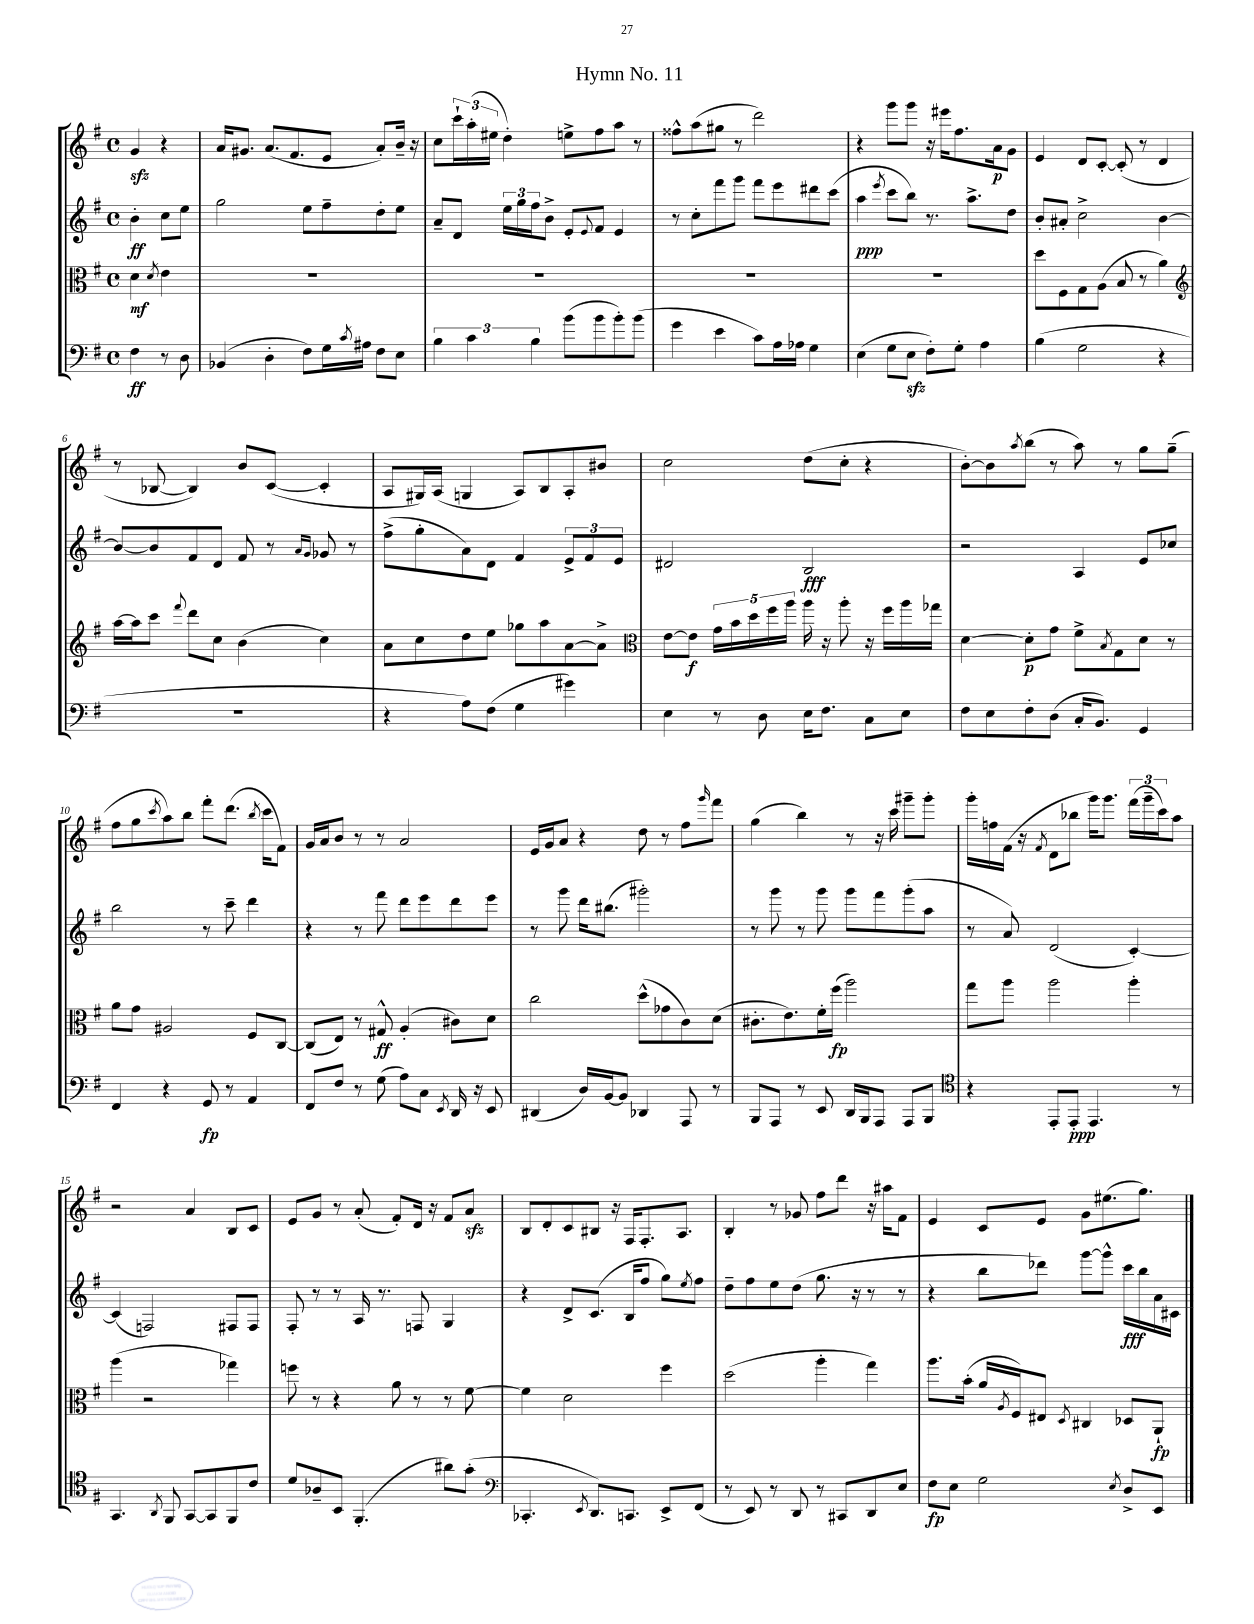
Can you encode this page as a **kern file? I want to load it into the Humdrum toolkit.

**kern	**dynam	**kern	**dynam	**kern	**dynam	**kern	**dynam
*part4	*part4	*part3	*part3	*part2	*part2	*part1	*part1
*staff4	*staff4	*staff3	*staff3	*staff2	*staff2	*staff1	*staff1
*clefF4	*	*clefC3	*	*clefG2	*	*clefG2	*
*k[f#]	*	*k[f#]	*	*k[f#]	*	*k[f#]	*
*M4/4	*	*M4/4	*	*M4/4	*	*M4/4	*
*met(c)	*	*met(c)	*	*met(c)	*	*met(c)	*
=	=	=	=	=	=	=	=
4F#\	ff	4d\	mf	4b'\	ff	4gzz/	.
.	.	8qd/	.	.	.	.	.
8r	.	4e\	.	8cc\L	.	4r	.
8D\	.	.	.	8ee\J	.	.	.
=1	=1	=1	=1	=1	=1	=1	=1
(4BB-X/	.	1r	.	2gg\	.	16a/KL	.
.	.	.	.	.	.	8.g#X/J	.
4D'\	.	.	.	.	.	(8.a/L	.
.	.	.	.	.	.	8.f#/	.
8F#\L)	.	.	.	8ee\L	.	.	.
16G\L	.	.	.	8ff#~\	.	8e/J	.
8qc/	.	.	.	.	.	.	.
16A#X\JJ	.	.	.	.	.	.	.
8F#\L	.	.	.	8dd'\	.	8a'/L)	.
8E\J	.	.	.	8ee\J	.	16b~/Jk	.
.	.	.	.	.	.	16r	.
=2	=2	=2	=2	=2	=2	=2	=2
6B\	.	1r	.	8a~/L	.	8cc\L	.
.	.	.	.	8d/J	.	24ccc`\L	.
6c\	.	.	.	.	.	(24aa'\	.
.	.	.	.	.	.	24ee#X\JJ	.
.	.	.	.	24ee\LL	.	4dd'\)	.
.	.	.	.	24gg\	.	.	.
6B\	.	.	.	24ff#\J	.	.	.
.	.	.	.	8b^\J	.	.	.
(8b\L	.	.	.	8e'/L	.	8een^\L	.
.	.	.	.	8qqe/	.	.	.
8b\	.	.	.	8f#/J	.	8ff#\	.
8b'\)	.	.	.	4e/	.	8aa\J	.
(8b\J	.	.	.	.	.	8r	.
=3	=3	=3	=3	=3	=3	=3	=3
4g\	.	1r	.	8r	.	8ff##X^^\L	.
.	.	.	.	8cc'\L	.	(8aa\	.
4e\	.	.	.	8fff#\	.	8gg#X\J	.
.	.	.	.	8ggg\J	.	8r	.
8c\L)	.	.	.	8fff#\L	.	2ddd\)	.
16A\L	.	.	.	8eee\	.	.	.
16A-X\JJ	.	.	.	.	.	.	.
4G\	.	.	.	8ddd#X\	.	.	.
.	.	.	.	(8ccc\J	.	.	.
=4	=4	=4	=4	=4	=4	=4	=4
(4E\	.	1r	.	4aa\	ppp	4r	.
.	.	.	.	8qeee/	.	.	.
8G\L	.	.	.	8ccc\L	.	8ggg\L	.
8Ezz\J	.	.	.	8bb\J)	.	8ggg\J	.
8F#'\L)	.	.	.	8.r	.	16r	.
.	.	.	.	.	.	16eee#X\KL	.
8G'\J	.	.	.	.	.	8.ff#\	.
.	.	.	.	8.aa^\L	.	.	.
4A\	.	.	.	.	.	.	.
.	.	.	.	.	.	16a\k	p
.	.	.	.	8dd\J	.	8g\J	.
=5	=5	=5	=5	=5	=5	=5	=5
(4B\	.	8dd\L	.	8b'/L	.	4e/	.
.	.	8F#\	.	8a#X'/J	.	.	.
2G\	.	8G\	.	2cc^\	.	8d/L	.
.	.	(8A\J	.	.	.	[8c'/J	.
.	.	8B/	.	.	.	(8c'/]	.
.	.	8r	.	.	.	8r	.
4r	.	4a\)	.	[4b\	.	4d/	.
!!LO:LB:g=z
=6	=6	=6	=6	=6	=6	=6	=6
*	*	*clefG2	*	*	*	*	*
1r	.	[16aa\LL	.	8b/L_	.	8r	.
.	.	16aa\J]	.	.	.	.	.
.	.	8ccc\J	.	8b/]	.	[8B-X/	.
.	.	8qqfff#/	.	.	.	.	.
.	.	8ddd\L	.	8f#/	.	4B-/])	.
.	.	8cc\J	.	8d/J	.	.	.
.	.	(4b\	.	8f#/	.	8b/L	.
.	.	.	.	8r	.	([8c/J	.
.	.	.	.	16qqa/LL	.	.	.
.	.	.	.	16qqg/JJ	.	.	.
.	.	4cc\)	.	8g-X/	.	4c'/]	.
.	.	.	.	8r	.	.	.
=7	=7	=7	=7	=7	=7	=7	=7
4r	.	8a\L	.	(8ff#^\L	.	8A/L	.
.	.	8cc\	.	8gg'\	.	16G#X/L)	.
.	.	.	.	.	.	(16A/JJ	.
8A\L)	.	8dd\	.	8a\)	.	4Gn/	.
(8F#\J	.	8ee\J	.	8d\J	.	.	.
4G\	.	8gg-X\L	.	4f#/	.	8A/L)	.
.	.	8aa\	.	.	.	8B/	.
4g#X\)	.	[8a\	.	12e^/L	.	8A'/	.
.	.	.	.	12f#/	.	.	.
.	.	8a^\J]	.	.	.	8b#X/J	.
.	.	.	.	12e/J	.	.	.
=8	=8	=8	=8	=8	=8	=8	=8
*	*	*clefC3	*	*	*	*	*
4E\	.	[8e\L	.	2d#X/	.	2cc\	.
.	.	8e\J]	f	.	.	.	.
8r	.	20g\LL	.	.	.	.	.
.	.	20b\	.	.	.	.	.
.	.	20dd\	.	.	.	.	.
8D\	.	.	.	.	.	.	.
.	.	20ff#\	.	.	.	.	.
.	.	20aa\JJ	.	.	.	.	.
16E\KL	.	16aa\	.	2B/	fff	(8dd\L	.
8.F#\J	.	16r	.	.	.	.	.
.	.	8aa'\	.	.	.	8cc'\J	.
8C\L	.	16r	.	.	.	4r	.
.	.	16ff#\LL	.	.	.	.	.
8E\J	.	16aa\	.	.	.	.	.
.	.	16gg-X\JJ	.	.	.	.	.
=9	=9	=9	=9	=9	=9	=9	=9
8F#\L	.	[4d\	.	2r	.	[8b'\L)	.
8E\	.	.	.	.	.	8b\]	.
.	.	.	.	.	.	8qaa/	.
8F#'\	.	8d'\L]	p	.	.	(8bb\J	.
(8D\J	.	8g\J	.	.	.	8r	.
16C'/KL	.	8f#^\L	.	4A/	.	8aa\)	.
8.BB/J)	.	.	.	.	.	.	.
.	.	8qB/	.	.	.	.	.
.	.	8G\	.	.	.	8r	.
4GG/	.	8d\J	.	8e/L	.	8gg\L	.
.	.	8r	.	8cc-X/J	.	(8gg~\J	.
!!LO:LB:g=z
=10	=10	=10	=10	=10	=10	=10	=10
4FF#/	.	8a\L	.	2bb\	.	8ff#\L	.
.	.	8g\J	.	.	.	8gg\	.
.	.	.	.	.	.	8qccc/	.
4r	.	2A#X/	.	.	.	8aa\)	.
.	.	.	.	.	.	8bb\J	.
8GG/	fp	.	.	8r	.	8fff#'\L	.
8r	.	.	.	8ccc~\	.	(8.ddd\J	.
4AA/	.	8F#/L	.	4ddd\	.	.	.
.	.	.	.	.	.	8qbb/	.
.	.	.	.	.	.	16ccc\KL	.
.	.	[8C/J	.	.	.	8f#\J)	.
=11	=11	=11	=11	=11	=11	=11	=11
8FF#/L	.	(8C/L]	.	4r	.	16g/LL	.
.	.	.	.	.	.	16a/J	.
8F#/J	.	8E/J)	.	.	.	8b/J	.
8r	.	8r	.	8r	.	8r	.
(8G\	.	8G#X^^/	ff	8fff#\	.	8r	.
8A\L)	.	(4A'/	.	8ddd\L	.	2a/	.
8C\J	.	.	.	8eee\	.	.	.
8qEE/	.	.	.	.	.	.	.
16DD/	.	8c#X\L)	.	8ddd\	.	.	.
16r	.	.	.	.	.	.	.
8EE/	.	8d\J	.	8eee\J	.	.	.
=12	=12	=12	=12	=12	=12	=12	=12
(4DD#X/	.	2cc\	.	8r	.	16e/LL	.
.	.	.	.	.	.	16g/J	.
.	.	.	.	8ggg\	.	8a/J	.
16D/LL)	.	.	.	16ddd\KL	.	4r	.
[16BB/J	.	.	.	(8.bb#X\J	.	.	.
8BB/J]	.	.	.	.	.	.	.
4DD-X/	.	(8dd^^\L	.	2ggg#X'\)	.	8dd\	.
.	.	8g-X\	.	.	.	8r	.
8AAA/	.	8c\)	.	.	.	8ff#\L	.
.	.	.	.	.	.	16qqggg/	.
8r	.	(8d\J	.	.	.	8fff#\J	.
=13	=13	=13	=13	=13	=13	=13	=13
8BBB/L	.	8.c#X'\L	.	8r	.	(4gg\	.
8AAA/J	.	.	.	8ggg\	.	.	.
.	.	8.e\)	.	.	.	.	.
8r	.	.	.	8r	.	4bb\)	.
8EE/	.	16f#'\L	.	8ggg\	.	.	.
.	.	(16ff#\JJ	fp	.	.	.	.
16DD/LL	.	2aa\)	.	8ggg\L	.	8r	.
16BBB/J	.	.	.	.	.	.	.
8AAA/J	.	.	.	8fff#\	.	16r	.
.	.	.	.	.	.	16ccc\	.
8AAA/L	.	.	.	(8ggg'\	.	8ggg#X~\L	.
8BBB/J	.	.	.	8aa\J	.	8ggg#'\J	.
=14	=14	=14	=14	=14	=14	=14	=14
*clefC4	*	*	*	*	*	*	*
4r	.	8gg\L	.	8r	.	16ggg'\LL	.
.	.	.	.	.	.	16ffn\	.
.	.	8aa\J	.	8a/)	.	(16f#\JJ	.
.	.	.	.	.	.	16r	.
.	.	.	.	.	.	8qf#/	.
8EE'/L	.	2aa\	.	(2d/	.	8d\L	.
8EE'/J	ppp	.	.	.	.	8bb-X\J	.
4.EE/	.	.	.	.	.	16ggg\KL)	.
.	.	.	.	.	.	8.ggg\J	.
.	.	4aa'\	.	[4c'/)	.	(24fff#\LL	.
.	.	.	.	.	.	24ggg~\	.
.	.	.	.	.	.	24ccc\J)	.
8r	.	.	.	.	.	8aa\J	.
!!LO:LB:g=z
=15	=15	=15	=15	=15	=15	=15	=15
4.GG/	.	(4aa\	.	(4c/]	.	2r	.
.	.	2r	.	2Fn/)	.	.	.
8qAA/	.	.	.	.	.	.	.
8FF#/	.	.	.	.	.	.	.
[8GG/L	.	.	.	.	.	4a/	.
8GG/]	.	.	.	.	.	.	.
8FF#/	.	4gg-X\)	.	8F#X/L	.	8B/L	.
8c/J	.	.	.	8F#/J	.	8c/J	.
=16	=16	=16	=16	=16	=16	=16	=16
8d/L	.	8ffn\	.	8F#'/	.	8e/L	.
8A-X~/	.	8r	.	8r	.	8g/J	.
8BB/J	.	4r	.	8r	.	8r	.
(4.FF#'/	.	.	.	16A/	.	(8a'/	.
.	.	.	.	8.r	.	.	.
.	.	8a\	.	.	.	8f#'/L)	.
.	.	8r	.	8Fn/	.	16d/Jk	.
.	.	.	.	.	.	16r	.
8a#X\L)	.	8r	.	4G/	.	8f#/L	.
(8g'\J	.	[8f#\	.	.	.	8azz/J	.
=17	=17	=17	=17	=17	=17	=17	=17
*clefF4	*	*	*	*	*	*	*
4.CC-X'/	.	4f#\]	.	4r	.	8B/L	.
.	.	.	.	.	.	8d'/	.
.	.	2d\	.	8d^/L	.	8c/	.
8qEE/	.	.	.	.	.	.	.
8.DD/L)	.	.	.	(8.c/J	.	8B#X/J	.
.	.	.	.	.	.	16r	.
8.CCn/J	.	.	.	16B/KL	.	16F#/KL	.
.	.	.	.	8ff#/J	.	8.F#'/	.
8EE^/L	.	4ff#\	.	8gg\L)	.	.	.
.	.	.	.	.	.	8.A/J	.
.	.	.	.	8qee/	.	.	.
(8FF#/J	.	.	.	8ff#\J	.	.	.
=18	=18	=18	=18	=18	=18	=18	=18
8r	.	(2dd\	.	8dd~\L	.	4B'/	.
8EE/)	.	.	.	8ff#\	.	.	.
8r	.	.	.	8ee\	.	8r	.
8DD/	.	.	.	(8dd\J	.	8g-X/	.
8r	.	4aa'\	.	8.gg\	.	8ff#\L	.
8CC#X/L	.	.	.	.	.	8ddd\J	.
.	.	.	.	16r	.	.	.
8DD/	.	4gg\)	.	8r	.	16r	.
.	.	.	.	.	.	16aa#X\KL	.
8E/J	.	.	.	8r	.	8f#\J	.
=19	=19	=19	=19	=19	=19	=19	=19
8F#\L	fp	8.aa\L	.	4r	.	4e/	.
8E\J	.	.	.	.	.	.	.
.	.	(16b'\Jk	.	.	.	.	.
2G\	.	16a/LL	.	8bb\L	.	8c/L	.
.	.	8qA/	.	.	.	.	.
.	.	16F#/J)	.	.	.	.	.
.	.	8E#X/J	.	8ddd-X\J)	.	8e/J	.
.	.	8qD/	.	.	.	.	.
.	.	4C#X/	.	[8ggg\L	.	8g\L	.
.	.	.	.	8ggg^^\J]	.	(8.ee#X\	.
8qE/	.	.	.	.	.	.	.
8D^/L	.	8D-X/L	.	16ccc\LL	fff	.	.
.	.	.	.	16bb\	.	8.gg\J)	.
8EE/J	.	8AA`/J	fp	16a\	.	.	.
.	.	.	.	16c#X\JJ	.	.	.
==	==	==	==	==	==	==	==
*-	*-	*-	*-	*-	*-	*-	*-
